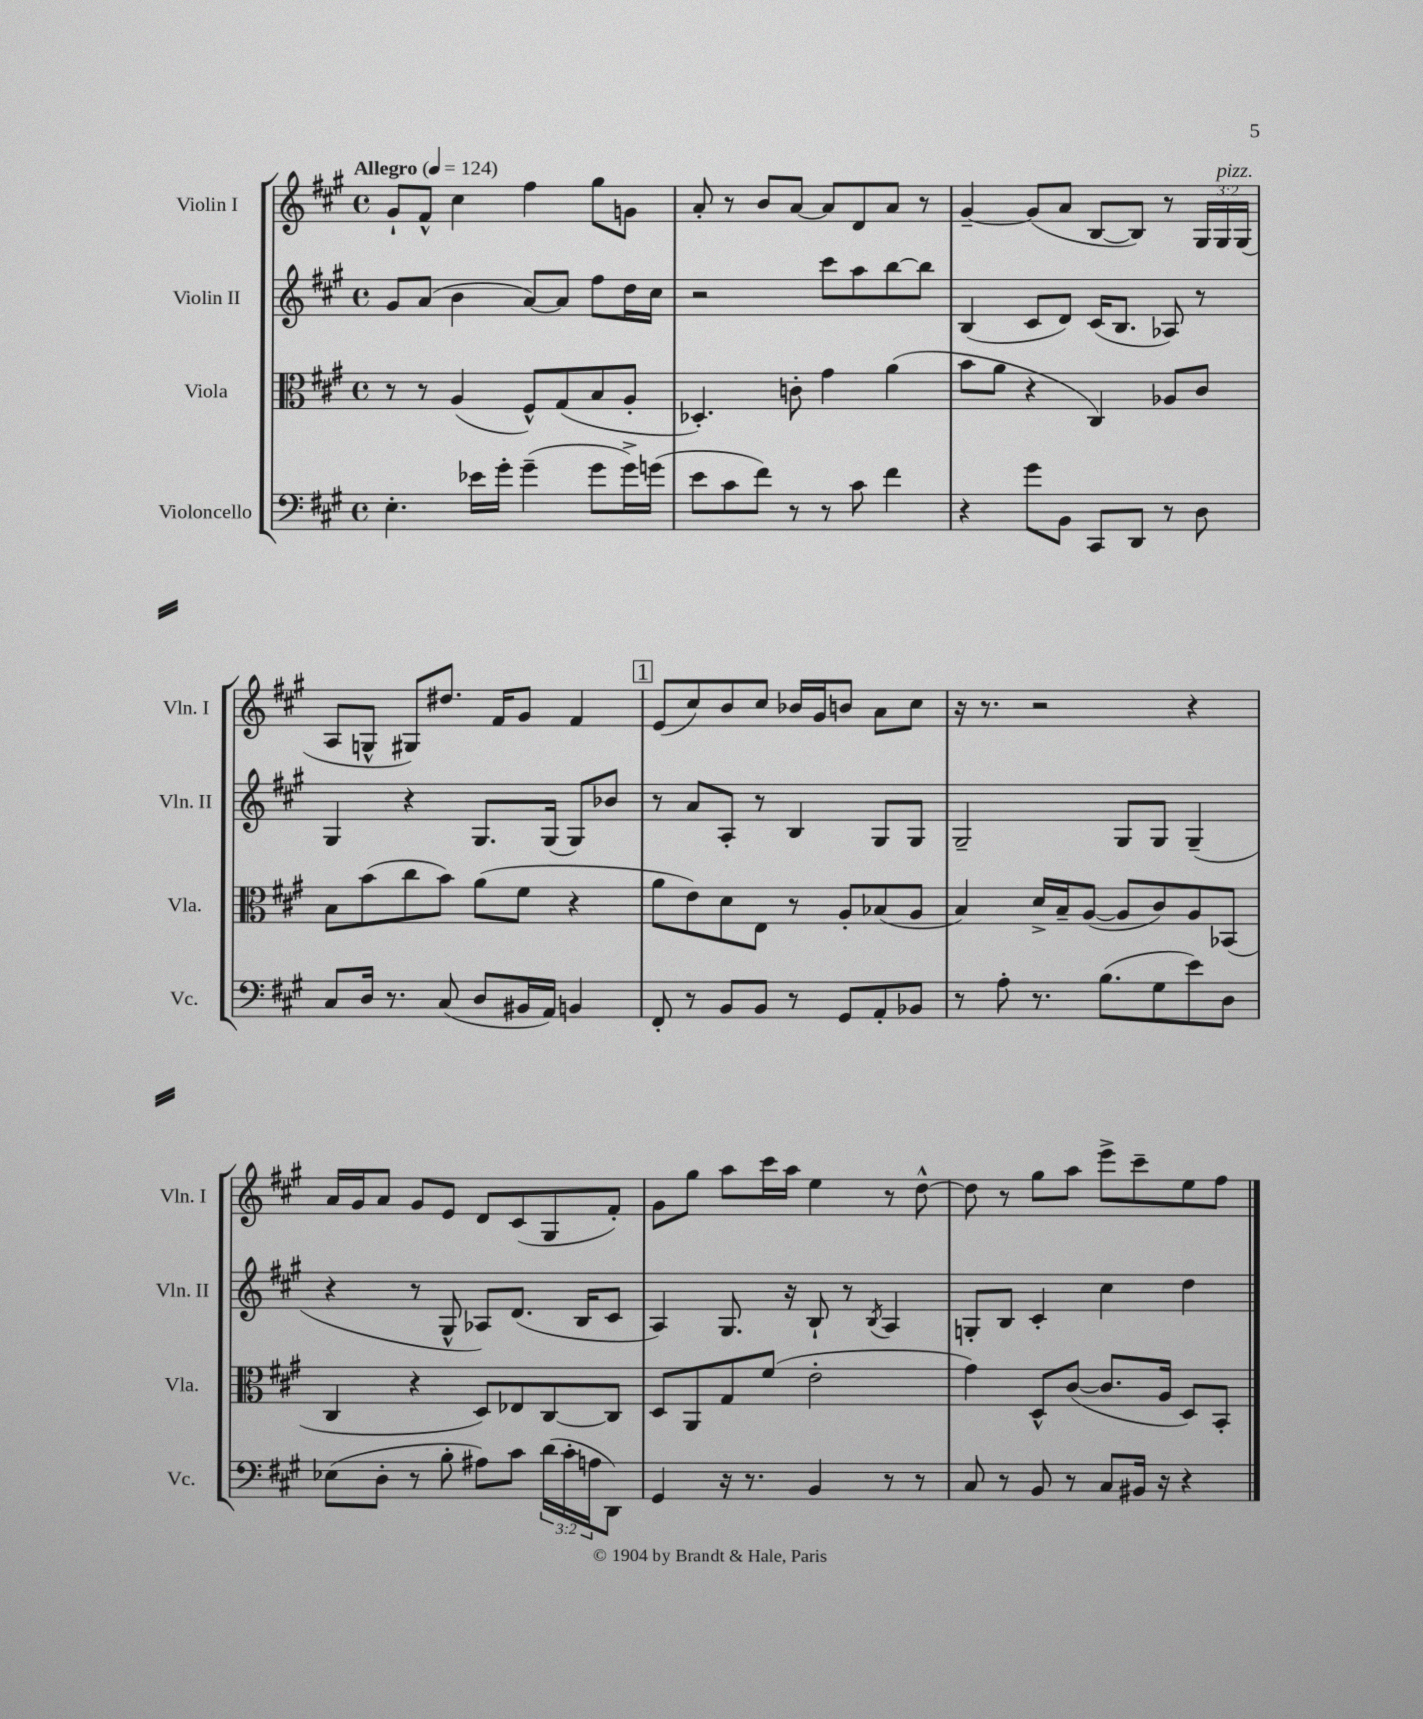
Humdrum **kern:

**kern	**kern	**kern	**kern
*staff4	*staff3	*staff2	*staff1
*clefF4	*clefC3	*clefG2	*clefG2
*k[f#c#g#]	*k[f#c#g#]	*k[f#c#g#]	*k[f#c#g#]
*M4/4	*M4/4	*M4/4	*M4/4
*met(c)	*met(c)	*met(c)	*met(c)
*MM124	*MM124	*MM124	*MM124
4.E'\	8r	8g#/L	8g#`/L
.	8r	(8a/J	8f#^^/J
.	(4A/	4b\	4cc#\
16e-\LL	.	.	.
16g#'\JJ	.	.	.
(4g#~\	8F#^^/L)	[8a/L)	4ff#\
.	(8G#/	8a/]J	.
8g#\L	8B/	8ff#\L	8gg#\L
16g#^\L)	8A'/J	16dd\L	8g\J
(16g\JJ	.	16cc#\JJ	.
=	=	=	=
8e\L	4.D-'/)	2r	8a'/
8c#\	.	.	8r
8f#\J)	.	.	8b/L
8r	8c'\	.	[8a/J
8r	4g#\	8ccc#\L	8a/]L
8c#\	.	8aa\	8d/
4f#\	(4a\	[8bb\	8a/J
.	.	8bb\]J	8r
=	=	=	=
4r	8b\L	(4B/	[4g#~/
.	8a\J	.	.
8g#\L	4r	8c#/L	(8g#/]L
8BB\J	.	8d/J)	8a/J
8CC#/L	4C#/)	(16c#/LK	[8B/L
.	.	8.B/J	.
8DD/J	.	.	8B/]J)
8r	8A-/L	8A-/)	8r
8D\	8c#/J	8r	24G#/LL
.	.	.	24G#/
.	.	.	(24G#/JJ
=	=	=	=
8C#/L	8B\L	4G#/	8A/L
16D/Jk	(8b\	.	8G^^/J
8.r	.	.	.
.	8cc#\	4r	8G#/L)
(8C#/	8b\J)	.	8.dd#/J
8D/L	(8a\L	8.G#/L	.
.	.	.	16f#/LK
16BB#/L	8f#\J	.	8g#/J
16AA/JJ)	.	(16G#/Jk	.
4BB/	4r	8G#/L)	4f#/
.	.	8b-/J	.
=	=	=	=
8FF#'/	8a\L	8r	(8e/L
8r	8e\)	8a/L	8cc#/)
8BB/L	8d\	8A'/J	8b/
8BB/J	8E\J	8r	8cc#/J
8r	8r	4B/	16b-/LL
.	.	.	16g#/J
8GG#/L	8A'/L	.	8b/J
8AA'/	(8B-/	8G#/L	8a\L
8BB-/J	8A/J	8G#/J	8cc#\J
=	=	=	=
8r	4B/)	2G#~/	16r
.	.	.	8.r
8A'\	.	.	.
8.r	16d^/LL	.	2r
.	16B~/J	.	.
.	([8A/J	.	.
(8.B\L	.	.	.
.	8A/]L	8G#/L	.
8G#\	8c#/)	8G#/J	.
8e\)	8A/	(4G#~/	4r
8D\J	(8BB-/J	.	.
=	=	=	=
(8E-\L	4C#/	4r	16a/LL
.	.	.	16g#/J
8D'\J	.	.	8a/J
8r	4r	8r	8g#/L
8B'\	.	8G#^^/	8e/J
8A#\L)	8D/L)	8A-/L)	8d/L
8c#\J	8E-/	(8.d/J	(8c#/
(24d\LL	[8C#/	.	8G#/
24c#'\	.	.	.
.	.	16B/LK	.
24A\J	.	.	.
8DD\J)	8C#/]J	8c#/J	8f#'/J)
=	=	=	=
4GG#/	8D/L	4A/)	8g#\L
.	8AA/	.	8gg#\J
16r	8G#/	8.G#/	8aa\L
8.r	.	.	.
.	(8f#/J	.	16ccc#\L
.	.	16r	16aa\JJ
4BB/	2e'\	8B`/	4ee\
.	.	8r	.
.	.	8qB/	.
8r	.	4A/	8r
8r	.	.	[8dd^^\
=	=	=	=
8C#/	4g#\)	8G'/L	8dd\]
8r	.	8B/J	8r
8BB/	8D^^/L	4c#'/	8gg#\L
8r	([8c#/J	.	8aa\J
8C#/L	8.c#/]L	4cc#\	8eee^\L
16BB#/Jk	.	.	8ccc#~\
16r	16A/Jk	.	.
4r	8D/L)	4dd\	8ee\
.	8BB'/J	.	8ff#\J
==	==	==	==
*-	*-	*-	*-
